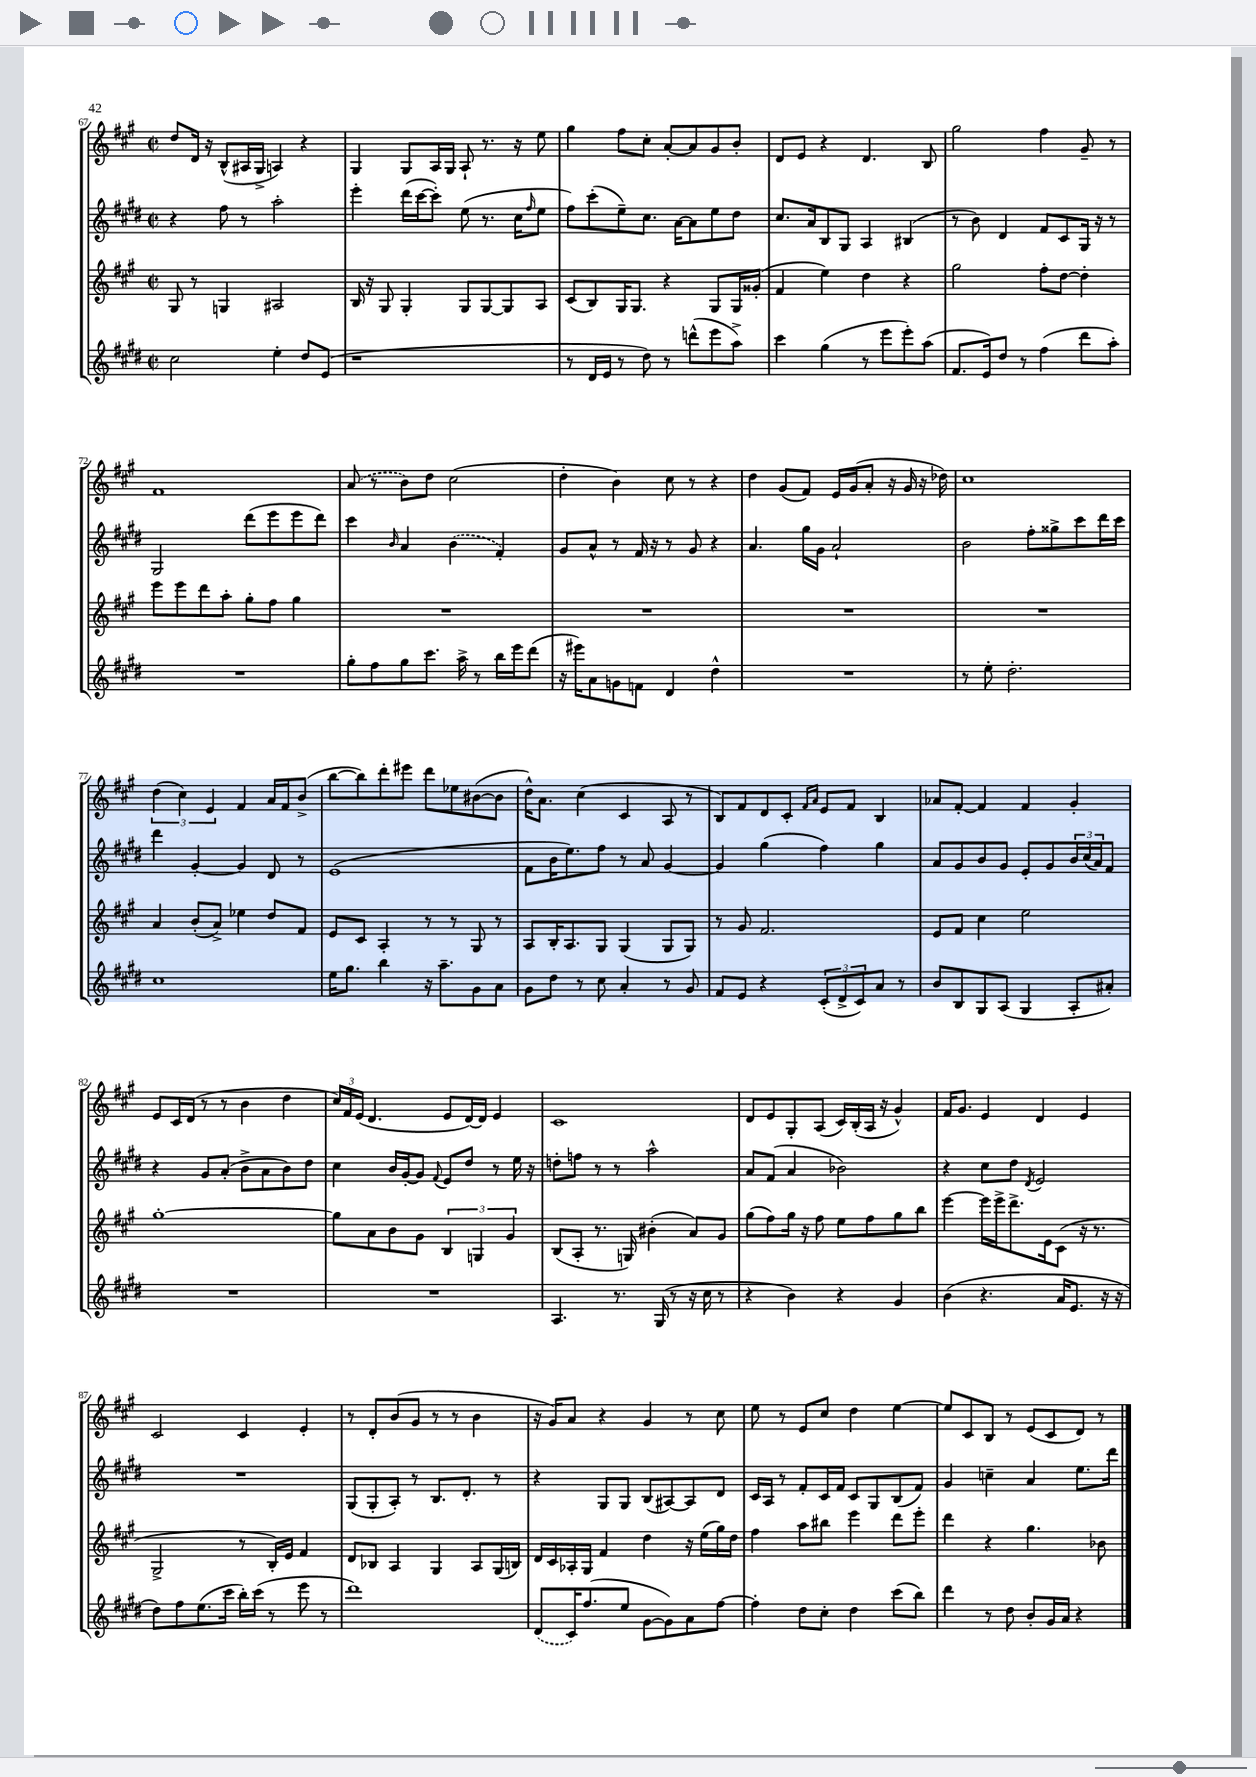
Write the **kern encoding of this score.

**kern	**kern	**kern	**kern
*part4	*part3	*part2	*part1
*staff4	*staff3	*staff2	*staff1
*clefG2	*clefG2	*clefG2	*clefG2
*k[f#c#g#d#]	*k[f#c#g#]	*k[f#c#g#d#]	*k[f#c#g#]
*M2/2	*M2/2	*M2/2	*M2/2
*met(c|)	*met(c|)	*met(c|)	*met(c|)
=67	=67	=67	=67
2cc#\	8G#/	4r	8dd/L
.	8r	.	16d/Jk
.	.	.	16r
.	4Gn/	8ff#\	(8B^^/L
.	.	8r	16A#X/L
.	.	.	16G#^/JJ
4ee'\	2A#X/	2aa'\	4An/)
8dd#/L	.	.	4r
(8e/J	.	.	.
=68	=68	=68	=68
1r	16B/	4eee'\	4G#/
.	16r	.	.
.	8G#/	.	.
.	4G#'/	(16ddd#\LL	8G#/L
.	.	[16ccc#\J	.
.	.	8ccc#'\J])	16A/L
.	.	.	16G#/JJ
.	8G#/L	(8ee\	8A`/
.	[8G#/	8.r	8.r
.	8G#/]	.	.
.	.	16cc#\KL	16r
.	.	16qqff#/	.
.	8A/J	8ee\J	8ee\
=69	=69	=69	=69
8r	(8c#/L	8ff#\L)	4gg#\
16d#/LL	8B/)	(8ccc#'\	.
16e/JJ	.	.	.
8r	16G#/K	8ee~\)	8ff#\L
.	8.G#/J	.	.
8dd#\)	.	8.cc#\J	8cc#'\J
8r	4r	.	[8a'/L
.	.	[16a\KL	.
(8dddn^^\L	.	8a\]	8a/]
8eee\	8G#/L	8ee\	8g#/
8aa^\J)	16G#/L	8dd#\J	8b'/J
.	(16g##X'/JJ	.	.
=70	=70	=70	=70
4ccc#\	4f#/	8.cc#/L	8d/L
.	.	.	8e/J
.	.	16a/k	.
(4gg#\	4ee\)	8B/	4r
.	.	8G#/J	.
8r	4dd\	4A/	4.d/
8eee\L	.	.	.
8eee'\)	4r	(4B#X/	.
(8aa\J	.	.	8B/
=71	=71	=71	=71
8.f#/L	2gg#\	8r	2gg#\
.	.	8b\)	.
16e/k)	.	.	.
8dd#/J	.	4d#/	.
8r	.	.	.
(4ff#\	8ff#'\L	8f#/L	4ff#\
.	[8dd\J	8c#/	.
8ddd#\L	4dd'\]	16G#/Jk	8g#~/
.	.	16r	.
8aa'\J)	.	8r	8r
!!LO:LB:g=z
=72	=72	=72	=72
1r	8eee\L	2G#/	1f#
.	8eee\	.	.
.	8ddd\	.	.
.	8aa'\J	.	.
.	8gg#'\L	(8ddd#\L	.
.	8ff#\J	8eee\	.
.	4gg#\	8eee\	.
.	.	8ddd#\J)	.
=73	=73	=73	=73
8gg#'\L	1r	4ccc#\	(8a/
8ff#\	.	.	8r
.	.	16qqb/	.
8gg#\	.	4a/	8b\L)
8.ccc#\J	.	.	8dd\J
.	.	(4b\	(2cc#\
16aa^\	.	.	.
8r	.	.	.
16bb\LL	.	4f#'/)	.
16eee\J	.	.	.
(8ddd#\J	.	.	.
=74	=74	=74	=74
16r	1r	8g#/L	4dd'\
16eee#X\KL)	.	.	.
8a\	.	8a^^/J	.
8gn\	.	8r	4b\)
8fn\J	.	16f#/	.
.	.	16r	.
4d#/	.	8r	8cc#\
.	.	8g#/	8r
4dd#^^\	.	4r	4r
=75	=75	=75	=75
1r	1r	4.a/	4dd\
.	.	.	(8g#/L
.	.	16gg#\LL	8f#/J)
.	.	16g#\JJ	.
.	.	2a`/	16e/LL
.	.	.	(16g#/J
.	.	.	8a'/J
.	.	.	16r
.	.	.	16g#/
.	.	.	16r
.	.	.	16dd-X\)
=76	=76	=76	=76
8r	1r	2b\	1cc#
8ee'\	.	.	.
2.dd#'\	.	.	.
.	.	8ff#'\L	.
.	.	8gg##X^\	.
.	.	8ccc#\	.
.	.	16ddd#\L	.
.	.	16ccc#\JJ	.
!!LO:LB:g=z
=77	=77	=77	=77
1cc#	4a/	4ddd#\	(6dd\
.	.	.	6cc#\)
.	(8b'/L	[4g#'/	.
.	.	.	6e/
.	8a^/J)	.	.
.	4ee-X\	4g#/]	4f#/
.	8dd/L	8d#/	16a/LL
.	.	.	16f#/J
.	8f#/J	8r	(8b^/J
=78	=78	=78	=78
16ee\KL	8e/L	(1e	[8bb\L
8.gg#\J	.	.	.
.	8c#/J	.	8bb\])
4bb\	4A'/	.	8ddd'\
.	.	.	8eee#X\J
16r	8r	.	8ddd\L
8.aa~\L	.	.	.
.	8r	.	8ee-X\
8g#\	8G#/	.	([8b#X\
8a\J	8r	.	8b#\J]
=79	=79	=79	=79
8g#\L	8A/L	8f#\L	16dd^^\KL)
.	.	.	8.a\J
8dd#\J	16B'/K	16b\K	.
.	8.A/	8.ee\)	.
8r	.	.	(4cc#\
8cc#\	8G#/J	8ff#\J	.
4a'/	(4G#/	8r	4c#/
.	.	8a/	.
8r	8G#/L	[4g#/	8A/
8g#/	8G#/J)	.	8r
=80	=80	=80	=80
8f#/L	8r	4g#/]	8B/L)
8e/J	8g#/	.	8f#/
4r	2.f#/	(4gg#\	8d/
.	.	.	8c#'/J
.	.	.	16qqf#/LL
.	.	.	16qqa/JJ
(12c#'/L	.	4ff#\)	8e/L
12d#^/	.	.	.
.	.	.	8f#/J
12c#/)	.	.	.
8a/J	.	4gg#\	4B/
8r	.	.	.
=81	=81	=81	=81
8b/L	8e/L	8a/L	8a-X/L
8B/	8f#/J	8g#/	[8f#'/J
8G#/	4cc#\	8b/	4f#/]
(8A/J	.	8g#/J	.
4G#/	2ee\	8e'/L	4f#/
.	.	8g#/	.
8A'/L	.	24b/L	4g#'/
.	.	(24cc#/	.
.	.	24a/J)	.
8a#X'/J)	.	8f#/J	.
!!LO:LB:g=z
=82	=82	=82	=82
1r	[1gg#'	4r	8e/L
.	.	.	16c#/L
.	.	.	(16d/JJ
.	.	8g#/L	8r
.	.	(8a'/J	8r
.	.	8b^\L	4b\
.	.	8a\	.
.	.	8b\)	4dd\
.	.	8dd#\J	.
=83	=83	=83	=83
1r	8gg#\L]	4cc#\	24cc#/LL)
.	.	.	24f#/
.	.	.	(24e/JJ
.	8a\	.	4.d/
.	8b\	16b/LL	.
.	.	[16g#'/J	.
.	8g#\J	8g#/J]	.
.	.	8qqf#/	.
.	6B/	8e/L	8e/L
.	.	8dd#/J	[16d/L)
.	6Gn/	.	.
.	.	.	16d/JJ]
.	.	8r	4e/
.	6g#/	.	.
.	.	16ee\	.
.	.	16r	.
=84	=84	=84	=84
4.A/	(8B/L	8ddn'\L	1c#
.	8A'/J	8ffn\J	.
.	8.r	8r	.
8.r	.	8r	.
.	16Gn/)	.	.
.	(4b#X'\	2aa^^\	.
(16G#/	.	.	.
8r	.	.	.
16r	8a/L)	.	.
16cc#\	.	.	.
8r	8g#/J	.	.
=85	=85	=85	=85
4r	(8gg#\L	8a/L	8d/L
.	8ff#\)	(8f#/J	8e/
4b\)	16gg#\Jk	4a/	8G#'/
.	16r	.	.
.	8ff#\	.	(8A/J
4r	8ee\L	2b-X\)	16c#/LL)
.	.	.	(16B'/
.	8ff#\	.	16A/JJ
.	.	.	16r
4g#/	8gg#\	.	4g#^^/)
.	8bb\J	.	.
=86	=86	=86	=86
(4b\	[4eee\	4r	16f#/KL
.	.	.	8.g#/J
4.r	16eee\LL]	8cc#\L	4e/
.	16eee^\J	.	.
.	8.ddd^\	8dd#\J	.
.	.	8qd#/	.
.	.	2e/	4d/
.	16e\k	.	.
16a/KL	(8c#\J	.	.
8.e/J	.	.	.
.	16r	.	4e/
.	8.r	.	.
16r	.	.	.
16r	.	.	.
!!LO:LB:g=z
=87	=87	=87	=87
8dd#\L)	2G#^/	1r	2c#/
8ff#\	.	.	.
(8.ee\	.	.	.
16ccc#\Jk	.	.	.
16bb'\LL)	8r	.	4c#/
(16ccc#\JJ	.	.	.
8r	16B'/LL)	.	.
.	16e/JJ	.	.
8eee\	4f#/	.	4e'/
8r	.	.	.
=88	=88	=88	=88
1ddd#)	8d/L	(8G#/L	8r
.	8B-X/J	8G#'/	8d'/L
.	4A/	8A'/J)	(8b/
.	.	8r	8g#/J
.	4G#/	8.B/L	8r
.	.	.	8r
.	.	8.d#'/J	.
.	8A/L	.	4b\
.	(16G#/L	8r	.
.	16Bn/JJ)	.	.
=89	=89	=89	=89
(8d#/L	16d/LL	4r	16r
.	16c#/	.	16g#/KL)
16c#/K)	16A-X'/	.	8a/J
(8.ff#/	16G#/JJ	.	.
.	4f#/	8G#/L	4r
8ee/J	.	8G#/J	.
[8g#\L	4dd\	(8B/L	4g#/
8g#\])	.	[8A#X/)	.
8a\	16r	8A#/]	8r
.	(16ee\LL	.	.
[8ff#\J	16gg#\)	8d#/J	8cc#\
.	16dd\JJ	.	.
=90	=90	=90	=90
4ff#'\]	4ff#\	16c#/LL	8ee\
.	.	16A/JJ	.
.	.	8r	8r
8dd#\L	8aa\L	8f#'/L	8e/L
8cc#'\J	8bb#X\J	16c#/L	8cc#/J
.	.	16f#/JJ	.
4dd#\	4eee\	8c#/L	4dd\
.	.	8G#/	.
(8ccc#\L	8ddd\L	(8B/	[4ee\
8bb\J)	8eee'\J	8f#/J)	.
=91	=91	=91	=91
4ddd#\	4ddd\	4g#/	8ee/L]
.	.	.	8c#/
8r	4r	4ccn~\	8B/J
8dd#\	.	.	8r
8b'/L	4.gg#\	4a/	(8e/L
16g#/L	.	.	8c#/
16a/JJ	.	.	.
4r	.	8.ee\L	8d/J)
.	8b-X\	.	8r
.	.	16ddd#\Jk	.
==	==	==	==
*-	*-	*-	*-
